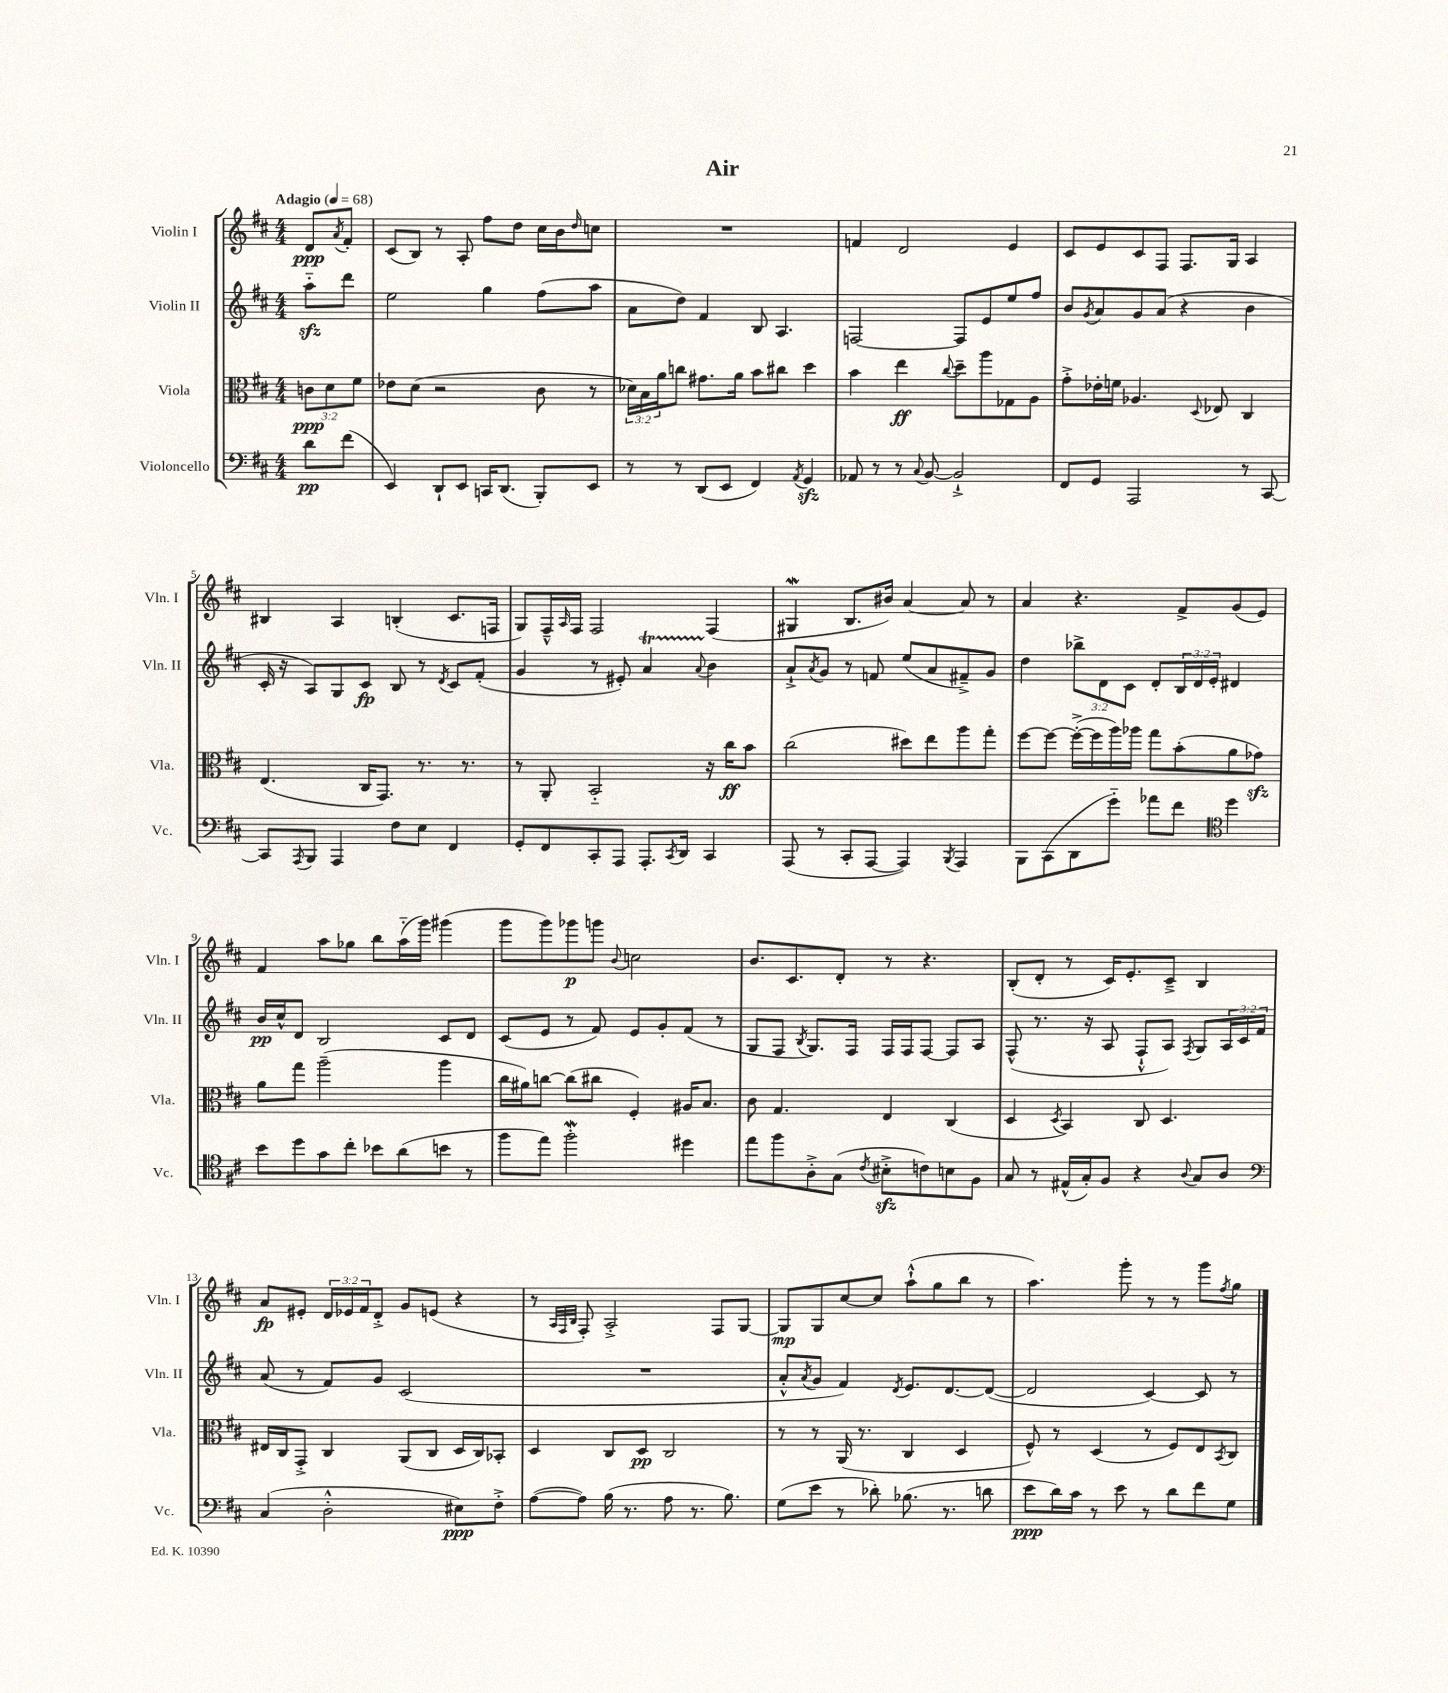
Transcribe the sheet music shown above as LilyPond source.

\header { title = "Air" }
<<
\new StaffGroup <<
\new Staff = "s0" \with { instrumentName = "Violin I" shortInstrumentName = "Vln. I" } {
    \clef treble \key d \major \numericTimeSignature \time 4/4 \override Staff.TupletNumber.text = #tuplet-number::calc-fraction-text \partial 4 \tempo "Adagio" 4 = 68
    d'8\ppp \acciaccatura { a'8 } fis'8-. |
    cis'8( b8) r8 a8-. fis''8 d''8 cis''16 b'16 \grace { d''16 } c''8 |
    R1 |
    f'4 d'2 e'4 |
    cis'8 e'8 cis'8 fis8 fis8. g16 a4 |
    bis4 a4 b4-.( cis'8. f16 |
    g8) fis16---^ \grace { a16 } fis16 fis2 fis4( |
    gis4\mordent b8. bis'16) a'4~ a'8 r8 |
    a'4 r4. fis'8-> g'8( e'8) |
    fis'4 a''8 ges''8 b''8 a''16-_( g'''16) gis'''4( |
    g'''8 g'''8) ges'''8\p g'''8 \appoggiatura { b'8 } c''2 |
    b'8. cis'8. d'8-. r8 r4. |
    b8-.( d'8-. r8 cis'16) e'8.-. cis'8---> b4 |
    a'8\fp eis'8-. \tuplet 3/2 { d'16 ees'16 fis'16 } d'8-.-> g'8 e'8( r4 |
    r8 \grace { a32 fis32 b32 } fis8-.) a2-.-> fis8 g8~ |
    g8\mp g8 cis''8~ cis''8 a''8-!-^( g''8 b''8 r8 |
    a''4.) g'''8-. r8 r8 g'''8 \acciaccatura { fis''8 } g''8 \bar "|." |
}
\new Staff = "s1" \with { instrumentName = "Violin II" shortInstrumentName = "Vln. II" } {
    \clef treble \key d \major \numericTimeSignature \time 4/4 \override Staff.TupletNumber.text = #tuplet-number::calc-fraction-text \partial 4
    a''8-_\sfz d'''8 |
    e''2 g''4 fis''8( a''8 |
    a'8 d''8) fis'4 b8 a4. |
    f2~ f8 e'8 e''8 fis''8 |
    b'8 \acciaccatura { g'8 } a'8 g'8 a'8( r4 b'4 |
    cis'16-. r16 a8) g8 cis'8\fp b8 r8 \acciaccatura { d'8 } cis'8 fis'8-.( |
    g'4 r8 eis'8-.) a'4\startTrillSpan \appoggiatura { a'8 } b'4\stopTrillSpan |
    a'8-!-> \acciaccatura { a'8 } g'8 r8 f'8 e''8( a'8 fis'8--->) g'8 |
    d''4 \tuplet 3/2 { bes''8-> d'8 cis'8 } d'8-. \tuplet 3/2 { b16 d'16 e'16-. } dis'4 |
    b'16\pp cis''16-^ d'8 b2 cis'8 d'8 |
    cis'8( e'8 r8 fis'8) e'8 g'8-. fis'8( r8 |
    g8 fis8 \acciaccatura { b8 } g8.) fis16 fis16 fis16 fis8~ fis8 a8 |
    fis8-^( r8. r16 a8 fis8-!-^ a8) \acciaccatura { fis8 } g8 \tuplet 3/2 { a16 cis'16 fis'16 } |
    a'8( r8 fis'8) g'8 cis'2( |
    R1 |
    a'8-.-^ \acciaccatura { a'8 } g'8 fis'4) \acciaccatura { d'8 } e'8. d'8.~ d'8~( |
    d'2 cis'4~) cis'8 r8 \bar "|." |
}
\new Staff = "s2" \with { instrumentName = "Viola" shortInstrumentName = "Vla." } {
    \clef alto \key d \major \numericTimeSignature \time 4/4 \override Staff.TupletNumber.text = #tuplet-number::calc-fraction-text \partial 4
    \tuplet 3/2 { c'8\ppp d'8 fis'8 } |
    ees'8 d'8( r2 cis'8 r8 |
    \tuplet 3/2 { des'16) b16 a'16 } c''8 gis'8. a'16 b'8 cis''8 d''4 |
    b'4 e''4\ff \appoggiatura { cis''8 } d''8-- a''8 ges8 a8 |
    g'8-.-> ees'16-. f'16 aes4. \appoggiatura { d8 } ees8 cis4 |
    e4.( cis16 g,8.) r8. r8. |
    r8 a,8-. b,2-_ r16 cis''16\ff b'8 |
    cis''2( dis''8) e''8 a''8 g''8-. |
    fis''8~ fis''8~ fis''16~-.->( fis''16 a''16) aes''16 g''8 b'8-.( a'8 ges'8\sfz) |
    a'8 g''8 a''2--( a''4 |
    cis''16 ais'16) c''8~ c''8( cis''8 fis4-.) ais16 b8. |
    cis'8 g4. e4 cis4( |
    d4 \acciaccatura { d8 } b,4) cis8 d4. |
    eis16 cis16 g,8-.-> cis4 a,8( cis8 d16 cis16) bes,8-. |
    d4 cis8 d8\pp cis2 |
    r8 r8 a,16( r8. cis4 d4 |
    fis8-^) r8 d4( r8 fis8) e8 \acciaccatura { b,8 } cis8 \bar "|." |
}
\new Staff = "s3" \with { instrumentName = "Violoncello" shortInstrumentName = "Vc." } {
    \clef bass \key d \major \numericTimeSignature \time 4/4 \partial 4
    d'8\pp fis'8( |
    e,4) d,8-! e,8 c,16 d,8.( b,,8-.) e,8 |
    r8 r8 d,8( e,8 fis,4) \acciaccatura { a,8 } g,4\sfz |
    aes,8 r8 r8 \appoggiatura { cis8 } b,8~ b,2-!-> |
    fis,8 g,8 a,,2 r8 cis,8~ |
    cis,8 \acciaccatura { a,,8 } b,,8 a,,4 fis8 e8 fis,4 |
    g,8-. fis,8 cis,8-. a,,8 a,,8.-. \acciaccatura { cis,8 } d,16 cis,4 |
    a,,8( r8 cis,8-. a,,8~ a,,4) \acciaccatura { b,,8 } a,,4 |
    b,,8 cis,8( d,8 g'8-_) aes'8 fis'8 \clef tenor d''4 |
    b'8 d''8 g'8 cis''8-. bes'8 a'8( b'8 r8 |
    fis''8 e''8) fis''2-.\mordent dis''4 |
    e''8 fis''8 a8-.-> g8( \acciaccatura { cis'8 } bis8-.->\sfz c'8) b8 fis8 |
    g8 r8 eis16-^( g16-.) fis8 r4 \appoggiatura { a8 } g8 a8 |
    \clef bass cis4( d2-.-^ eis8\ppp) fis8-.-> |
    a8~( a8) b16( r8. a8 r8. b8.) |
    g8( e'8 r8 des'8-.) bes8.( r8. d'8 |
    e'8\ppp d'16) cis'16 r8 e'8 r8 d'8 fis'8 g8 \bar "|." |
}
>>
>>
